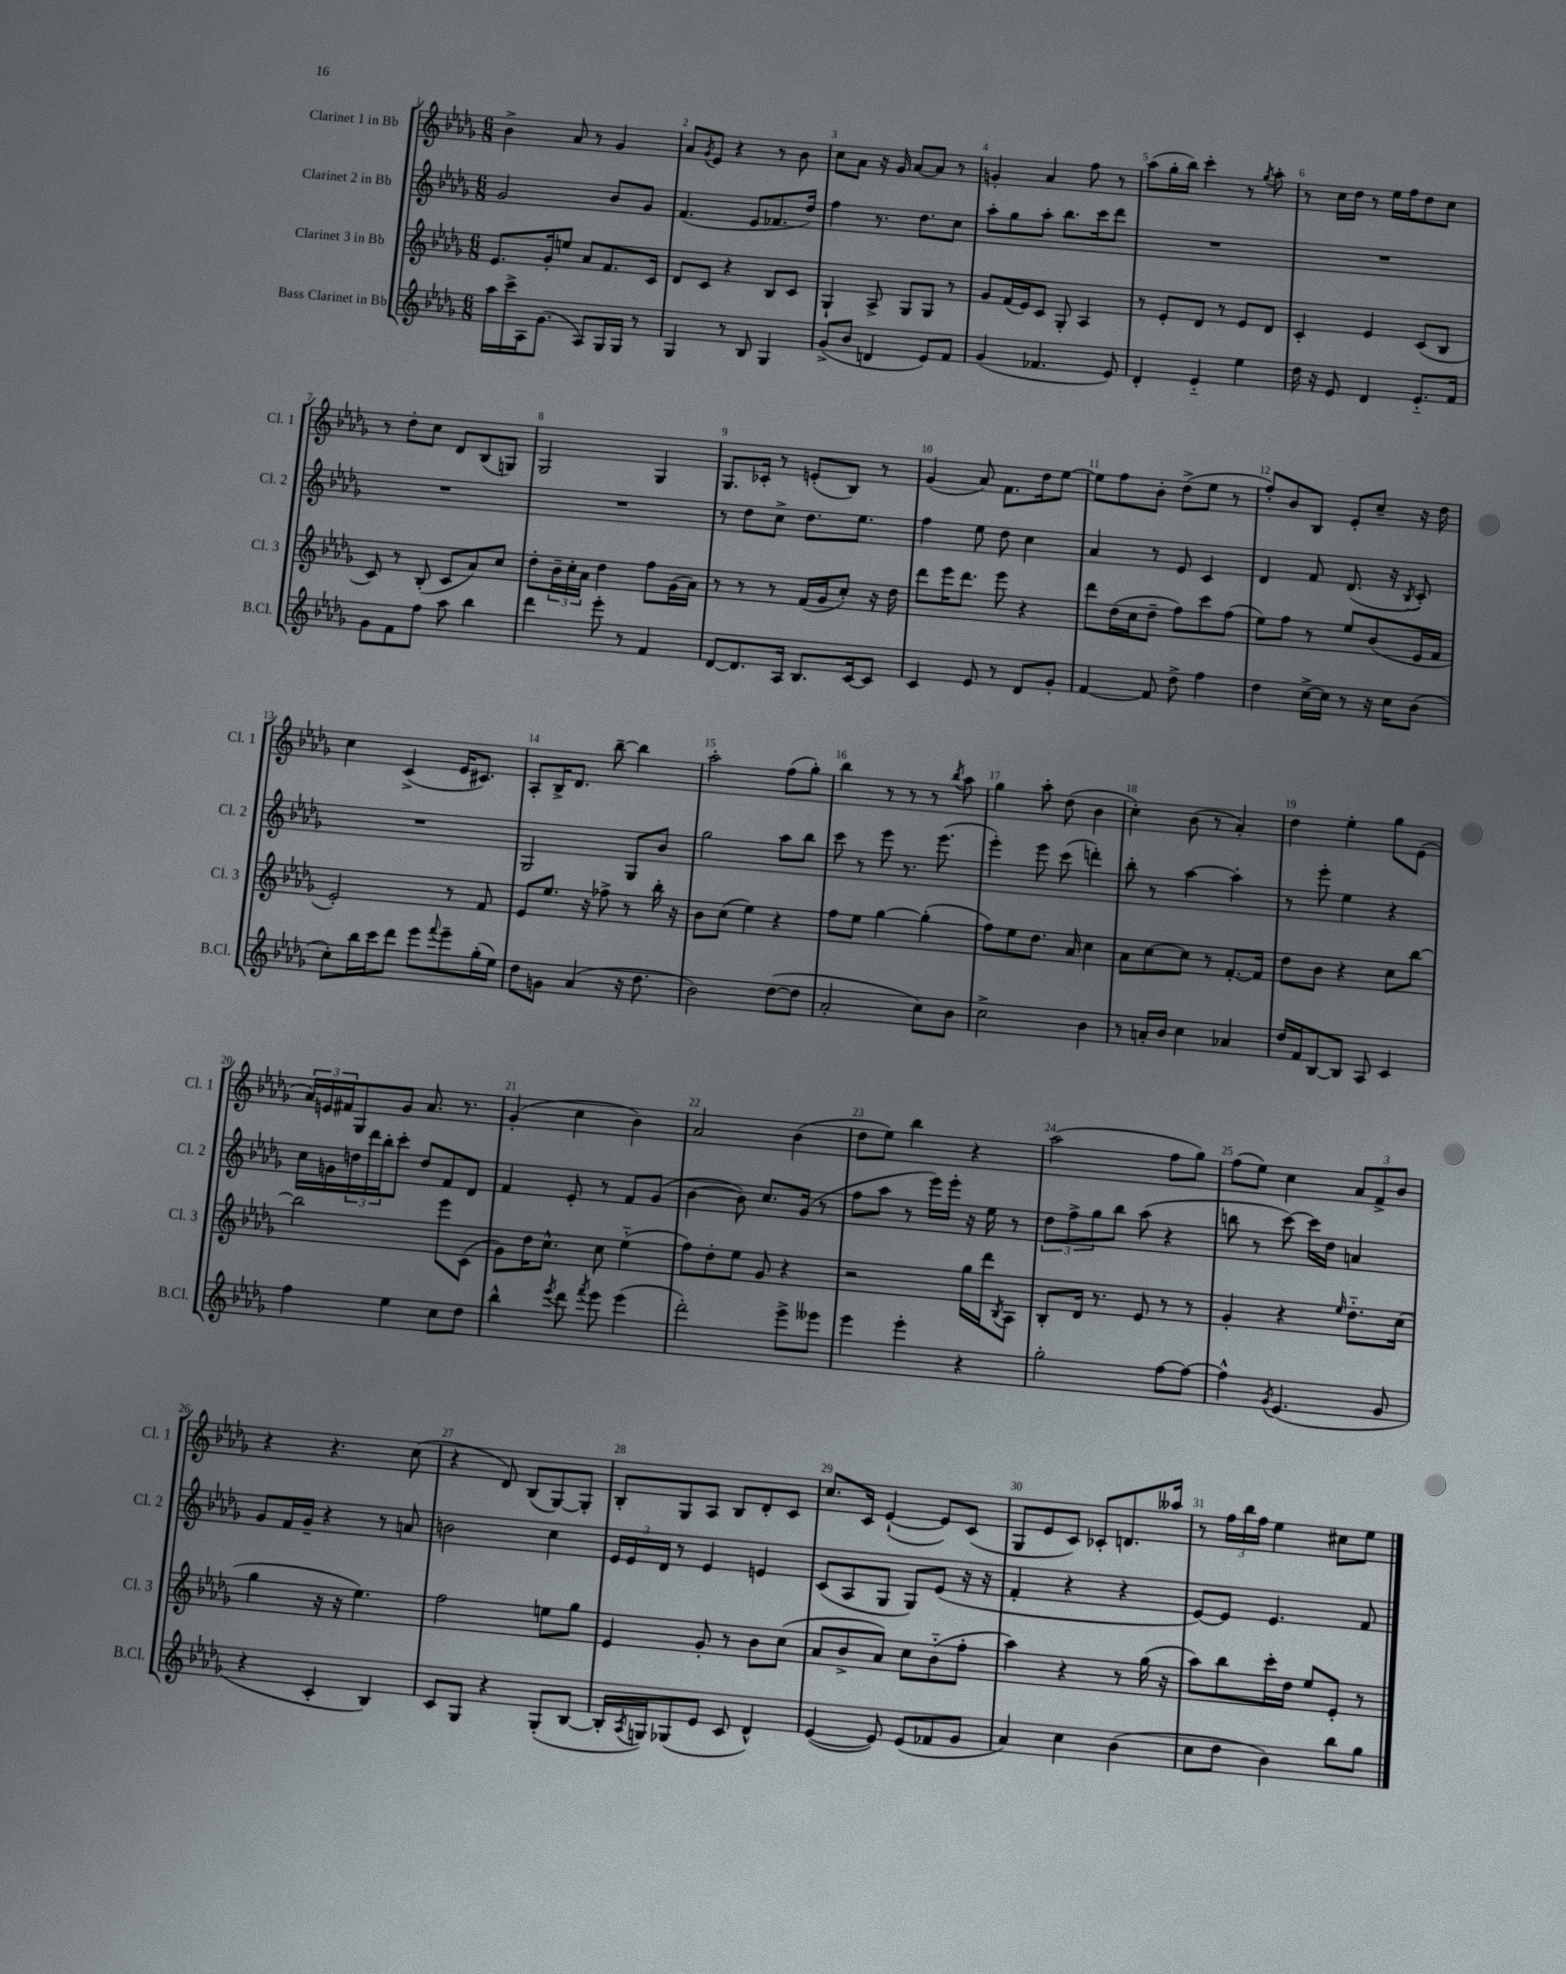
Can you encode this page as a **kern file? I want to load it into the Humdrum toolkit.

**kern	**kern	**kern	**kern
*staff4	*staff3	*staff2	*staff1
*clefG2	*clefG2	*clefG2	*clefG2
*k[b-e-a-d-g-]	*k[b-e-a-d-g-]	*k[b-e-a-d-g-]	*k[b-e-a-d-g-]
*M6/8	*M6/8	*M6/8	*M6/8
16aa-	8.e-	2g-	4b-^
16ccc^	.	.	.
16A-	.	.	.
(8.g-	16g-'	.	.
.	8ee	.	8a-
8A-)	8a-	.	8r
16G-	8.f	8b-	4g-
16G-	.	.	.
8r	.	8g-	.
.	16c	.	.
=	=	=	=
4G-	8d-	(4.f	8a-
.	.	.	8qg-
.	8c	.	8e-
8r	4r	.	4r
8B-	.	8e-	.
4G-	8B-	8.f-	8r
.	8c	.	8b-
.	.	16dd-)	.
=	=	=	=
(8g-^	4G-`	4ff	8cc
8b-	.	.	8a-
4d	8A-^	8.r	16r
.	.	.	16g-
.	8G-	.	[8a-
.	.	8.dd-	.
8e-)	8G-	.	8a-]
8f	8r	8cc	8r
=	=	=	=
(4g-	8g-	8aa-'	4g'
.	(16f	8gg-	.
.	16e-)	.	.
4.f-	8c	8aa-'	4a-
.	8G-'	8.bb-	.
.	4A-	.	8ff
.	.	16ccc	.
8e-)	.	8ddd-	8r
=	=	=	=
4d-'	8r	2.r	(8aa-
.	8e-'	.	16gg-'
.	.	.	16bb-)
4e-'~	8d-	.	4ccc'
.	8r	.	.
4ee-	8e-	.	8r
.	.	.	8qgg-
.	8d-	.	8aa-'
=	=	=	=
16dd-	4c'	2.r	8r
16r	.	.	.
8e-	.	.	16cc
.	.	.	16dd-
4d-	4e-	.	8r
.	.	.	16ee-
.	.	.	16ff
8.e-'~	(8c	.	8dd-
.	8B-	.	8cc
16f	.	.	.
=	=	=	=
8g-	8c)	2.r	8r
8f	8r	.	8dd-'
8ff	(8B-'	.	8cc
8aa-	8c	.	8d-
4bb-	8a-)	.	(8B-
.	8cc	.	8G)
=	=	=	=
4ddd-	8dd-'	2.r	2G-
.	24b-~	.	.
.	24cc'	.	.
.	24a-	.	.
8eee-'	4dd-	.	.
8r	.	.	.
4f	8ff	.	4G-
.	(16g-	.	.
.	16a-)	.	.
=	=	=	=
[8d-	8r	8r	8.G-
8.d-]	8r	8dd-	.
.	.	.	16c-'
.	8r	8cc^	8r
16A-	.	.	.
8.B-	(16f	8.dd-	(8e'
.	16g-	.	.
.	8cc')	.	8B-)
[16c	.	8.ee-	.
8c]	16r	.	8r
.	16dd-	.	.
=	=	=	=
4c	8ddd-	4ff	(4g-
.	16eee-	.	.
.	8.ddd-	.	.
8e-	.	8ee-	8a-)
8r	8eee-	8dd-	8.f
8d-	4r	4cc	.
.	.	.	16dd-
8g-'	.	.	[8ee-
=	=	=	=
[4f	8ddd-	4a-	8ee-]
.	(16dd-	.	8ff
.	16cc	.	.
8f]	8dd-~	8r	8b-'
8dd-^	8ff)	8e-	(8dd-^
4ff	8ccc	4c	8ee-
.	(8ff	.	8r
=	=	=	=
4dd-	8ee-)	4d-	8ff')
.	8ff	.	8b-
[16cc^	8r	8f	8B-
16cc]	.	.	.
8r	8ee-	(8.d-	8e-'
16r	(8b-	.	8cc~
16cc	.	16r	.
.	.	8qB-	.
(8b-	16e-	8c')	16r
.	16f	.	16dd-
=	=	=	=
8cc')	2e-')	2.r	4cc
16bb-	.	.	.
16ccc	.	.	.
8ddd-	.	.	(4c^
8eee-	.	.	.
8qqfff	.	.	.
8eee-~	8r	.	16e-
.	.	.	8.c#)
(16gg-'	8f	.	.
16ee-)	.	.	.
=	=	=	=
8dd-	8e-	2G-	8A-'
8g	8.ee-	.	16B-^
.	.	.	8.d-
(4a-	.	.	.
.	16r	.	.
.	8ff-^	.	[8bb-~
16r	8r	8G-	4bb-]
8.dd-	.	.	.
.	16bb-'	8b-	.
.	16r	.	.
=	=	=	=
2b-)	8b-	2gg-	2aa-'
.	(8cc	.	.
.	4ee-)	.	.
([8dd-	4r	8aa-	(8ff
8dd-]	.	8bb-	8gg-')
=	=	=	=
2a-'	8ff	8ccc	4bb-
.	8ee-	8r	.
.	[4gg-	8eee-	8r
.	.	8.r	8r
8cc)	(4gg-']	.	8r
.	.	(8.eee-	.
.	.	.	8qbb-
8b-	.	.	8aa-
=	=	=	=
2cc^	8ff)	4eee-')	4gg-
.	8ee-	.	.
.	8.dd-	8eee-	8aa-'
.	.	(8ccc	(8dd-
.	16a-	.	.
4b-	4cc	4ddd')	4b-
=	=	=	=
8r	8a-	8bb-'	4cc')
16a'	[8cc	8r	.
16b-	.	.	.
4cc	8cc]	[4aa-	(8b-
.	8r	.	8r
4a-	[8.f'	4aa-']	4a-')
.	16f]	.	.
=	=	=	=
16dd-	8dd-	8r	4dd-
16f	.	.	.
[8B-	8b-	8eee-'	.
8B-]	4r	4ee-	4ee-'
8A-	.	.	.
4c	8cc	4r	8gg-
.	[8bb-	.	(8e-
=	=	=	=
4ff	2bb-]	16cc	24a-)
.	.	.	24e
.	.	16g	.
.	.	.	24f#
.	.	24dd	8G-
.	.	24ddd-	.
.	.	24bb-'	.
4ee-	.	8ccc'	8g-
.	.	8dd	8.a-
8cc	8eee-	8f	.
.	.	.	8.r
8dd-	(8c	8d-	.
=	=	=	=
4bb-^^	8g-)	4f	(4g-'
.	16dd-	.	.
.	8.cc^^	.	.
8qeee-	.	.	.
8ddd-	.	8e-'	4cc
8qfff	.	.	.
8eee-	8cc	8r	.
(4eee-	(4ee-'~	8f	4b-)
.	.	(8g-	.
=	=	=	=
2ddd-')	8ff)	[4b-	2a-
.	8dd-'	.	.
.	8ee-	8b-])	.
.	8g-	8.cc	.
8eee-^	4r	.	(4b-
.	.	(16g-	.
8eee--	.	8r	.
=	=	=	=
4eee-	2r	8ff	8dd-
.	.	8aa-	8ee-)
4eee-'	.	8r	4bb-
.	.	16eee-)	.
.	.	16eee-'	.
4r	16gg-	16r	4r
.	16ddd-	16ee-	.
.	8qB-	.	.
.	8A-	8r	.
=	=	=	=
2gg-'	8B-'	12dd-	(2aa-
.	.	12ff^	.
.	16d-	.	.
.	.	12gg-	.
.	8.r	.	.
.	.	8bb-	.
.	8e-	(8aa-	.
[8ff	8r	4r	8ff
8ff_	8r	.	8gg-)
=	=	=	=
4ff^^]	4g-'	8bb	(8ff
.	.	8r	8ee-)
8qg-	.	.	.
(4.e-	4r	[8ccc)	4cc
.	.	16ccc]	.
.	.	16dd-	.
.	16qqee-	.	.
.	8.dd-'~	4a	12a-
.	.	.	12f^
8g-	.	.	.
.	.	.	12b-
.	(16cc	.	.
=	=	=	=
4r	4gg-	8g-	4r
.	.	16f	.
.	.	16g-~	.
4c'	16r	4r	4.r
.	16r	.	.
.	4.ee-)	.	.
4B-)	.	8r	.
.	.	8a	(8cc
=	=	=	=
8c	2ff	2b	4r
8G-	.	.	.
4r	.	.	8d-)
.	.	.	(8B-
(8G-'	8ee	4cc	[8G-)
[8B-	8gg-	.	8G-']
=	=	=	=
16B-']	4e-	24e-	8B-'
.	.	24e-	.
8qA-	.	.	.
16G)	.	.	.
.	.	24d-	.
(8G-	.	8r	8G-
8e-	8g-'	4e-	8A-
8c	8r	.	8B-
4d-^^)	8b-	4e	8d-'
.	(8cc	.	8c
=	=	=	=
([4e-	8a-	(8c	8.cc
.	8b-^	8A-	.
.	.	.	16c
8e-])	8a-)	8G-	([4e-`
(8e-	8cc	8G-)	.
8f-	(8b-'~	(8e-	8e-])
8g-	8ff'	16r	(8c
.	.	16r	.
=	=	=	=
4a-)	4aa-)	4f'	8G-
.	.	.	8e-
4cc	4r	4r	8c)
.	.	.	8c-'
(4b-	8r	4r	8.d
.	(16gg-	.	.
.	16r	.	16aa--
=	=	=	=
8cc	8aa-)	[8e-)	8r
8dd-	8bb-	8e-]	24ff
.	.	.	24bb-
.	.	.	24ff
4b-)	16ccc'	4.e-	4ee-
.	16dd-	.	.
.	8ee-	.	.
8bb-	8e-'	.	8cc#
8gg-	8r	8f	8ee-
==	==	==	==
*-	*-	*-	*-
